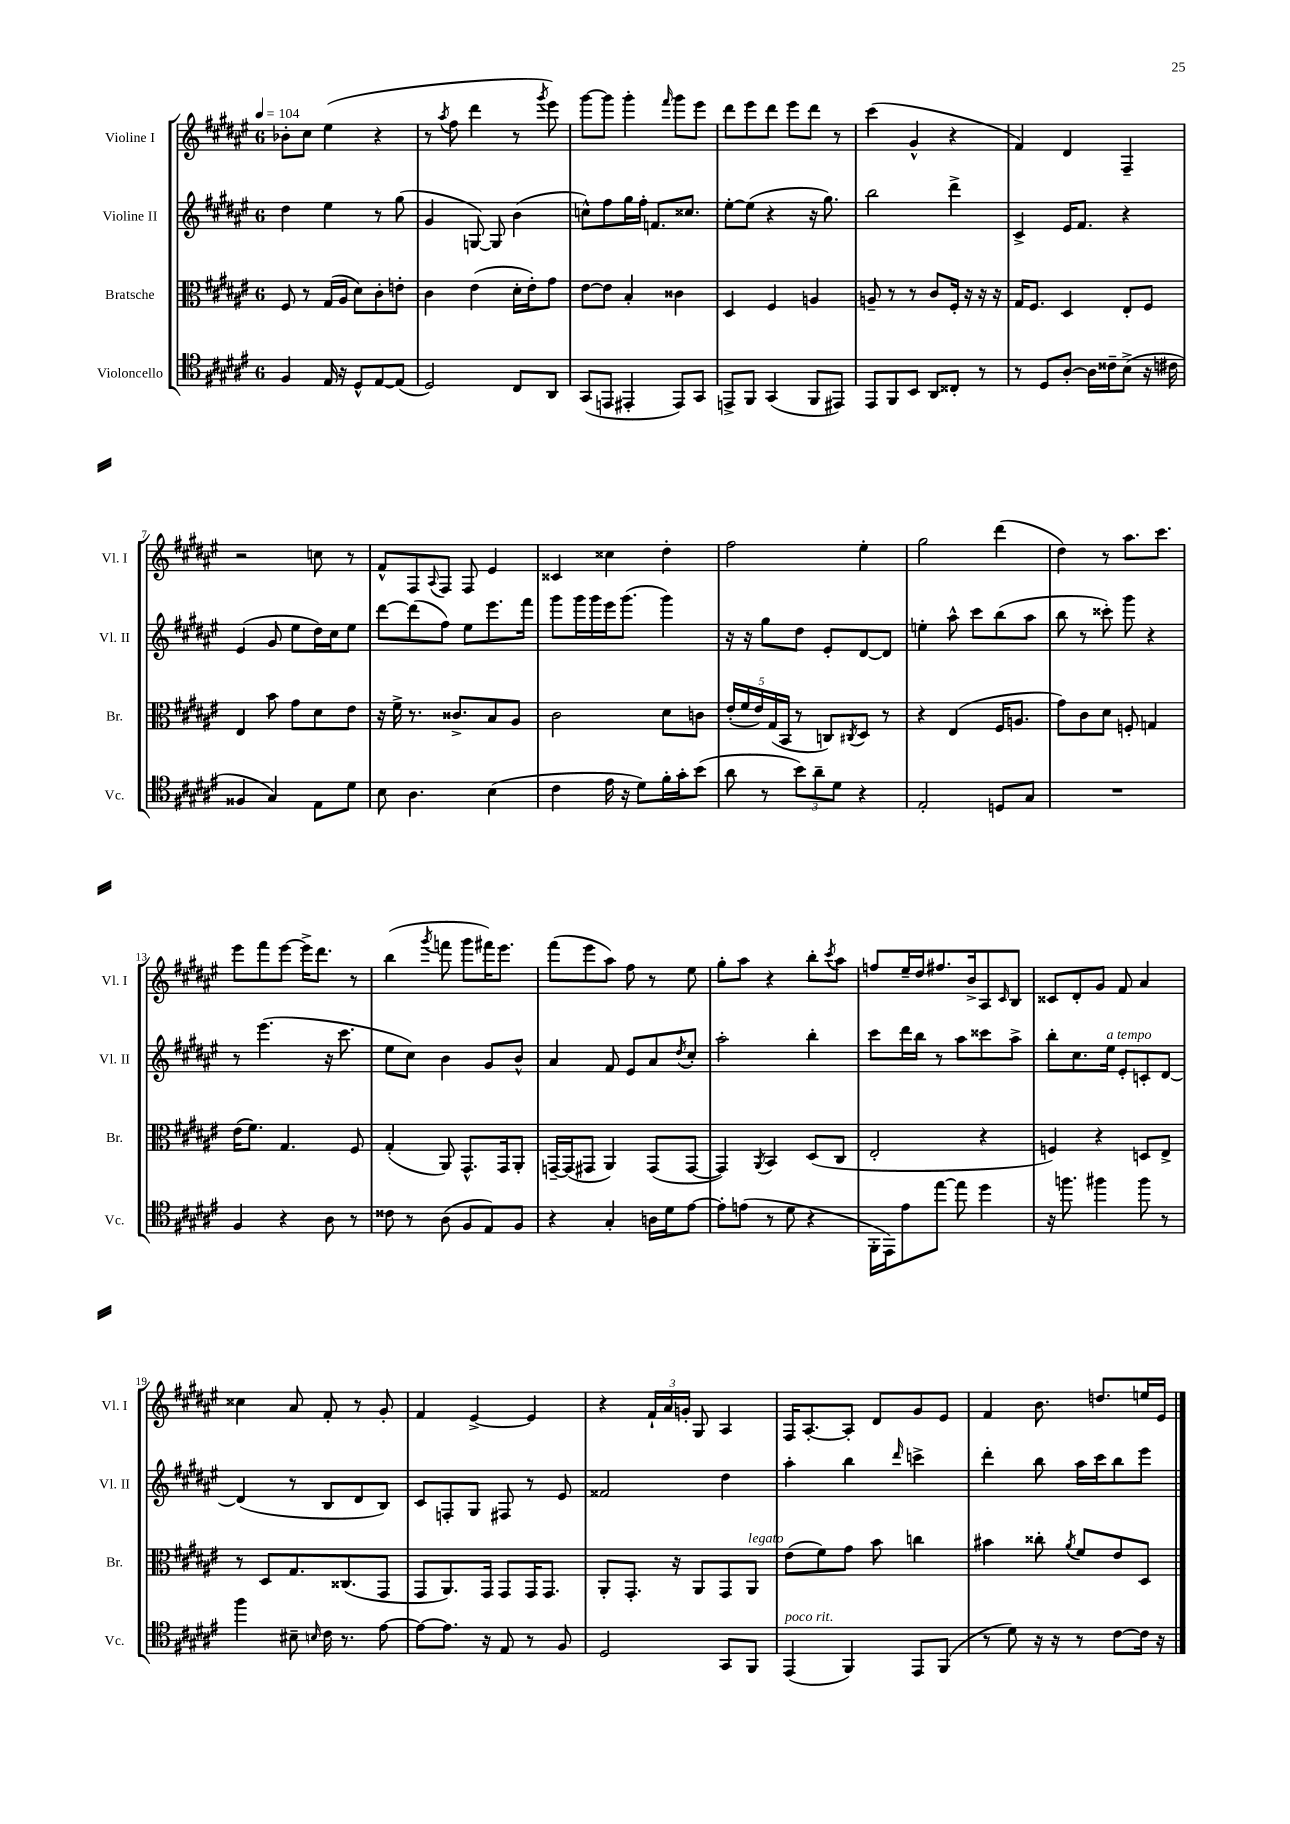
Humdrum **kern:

**kern	**kern	**kern	**kern
*part4	*part3	*part2	*part1
*staff4	*staff3	*staff2	*staff1
*I"Violoncello	*I"Bratsche	*I"Violine II	*I"Violine I
*I'Vc.	*I'Br.	*I'Vl. II	*I'Vl. I
*clefC4	*clefC3	*clefG2	*clefG2
*k[f#c#g#d#a#e#]	*k[f#c#g#d#a#e#]	*k[f#c#g#d#a#e#]	*k[f#c#g#d#a#e#]
*M6/8	*M6/8	*M6/8	*M6/8
*MM104	*MM104	*MM104	*MM104
=1	=1	=1	=1
4F#/	8F#/	4dd#\	8b-X'\L
.	8r	.	8cc#\J
16E#/	(16G#/LL	4ee#\	(4ee#\
16r	16A#/JJ	.	.
8D#^^/L	8d#\L)	.	.
[8E#/	8c#'\	8r	4r
(8E#/J]	8en'\J	(8gg#\	.
=2	=2	=2	=2
2D#/)	4c#\	4g#/	8r
.	.	.	8qaa#/
.	.	.	8ff#\
.	(4e#\	[8Gn/)	4ddd#\
.	.	8G/]	.
8C#/L	16d#'\LL	(4b\	8r
.	16e#'\J)	.	.
.	.	.	8qggg#/
8AA#/J	8g#\J	.	8eee#\)
=3	=3	=3	=3
(8GG#/L	[8e#\L	8ccn^^\L)	[8ggg#\L
8EEn/J	8e#\J]	8ff#\	8ggg#\J]
4EE#X'/	4B'/	16gg#\L	4ggg#'\
.	.	16ff#'\JJ	.
.	.	8.fn/L	.
.	.	.	16qqfff#/
8EE#/L)	4c##X\	.	8ggg#\L
.	.	8.cc##X/J	.
8GG#/J	.	.	8eee#\J
=4	=4	=4	=4
8EEn^/L	4D#/	[8ee#'\L	8ddd#\L
8FF#/J	.	(8ee#\J]	8eee#\
(4GG#/	4F#/	4r	8ddd#\J
.	.	.	8eee#\L
8FF#/L	4An/	16r	8ddd#\J
.	.	8.gg#\)	.
8EE#X/J)	.	.	8r
=5	=5	=5	=5
8EE#/L	8An~/	2bb\	(4ccc#\
8FF#/	8r	.	.
8BB/J	8r	.	4g#^^/
8AA#/L	8c#/L	.	.
8C##X'/J	16F#'/Jk	4ddd#^\	4r
.	16r	.	.
8r	16r	.	.
.	16r	.	.
=6	=6	=6	=6
8r	16G#/KL	4c#^/	4f#/)
.	8.F#/J	.	.
8D#/L	.	.	.
[8A#'/J	4D#/	16e#/KL	4d#/
.	.	8.f#/J	.
16A#\LL]	.	.	.
16c##X~\J	.	.	.
(8B^\J	8E#'/L	4r	4F#~/
16r	8F#/J	.	.
16c#X\	.	.	.
!!LO:LB:g=z
=7	=7	=7	=7
4F##X/	4E#/	(4e#/	2r
4G#/)	8b\	8g#/	.
.	8g#\L	8ee#\L	.
8E#\L	8d#\	16dd#\L)	8ccn\
.	.	16cc#\J	.
8d#\J	8e#\J	8ee#\J	8r
=8	=8	=8	=8
8B\	16r	[8ddd#\L	8f#^^/L
.	16f#^\	.	.
4.A#\	8.r	(8ddd#\]	8F#/
.	.	.	8qqA#/
.	.	8ff#\J)	8F#/J
.	8.c##X^/L	.	.
.	.	8ee#\L	8F#/
(4B\	8B/	8.eee#\	4e#/
.	8A#/J	.	.
.	.	16fff#\Jk	.
=9	=9	=9	=9
4c#\	2c#\	8ggg#\L	4c##X/
.	.	16ggg#\L	.
.	.	16ggg#\	.
16e#\	.	16eee#\J	4cc##X\
16r	.	(8.ggg#\J	.
8d#\L)	.	.	.
16f#'\L	8d#\L	4ggg#\)	4dd#'\
16g#'\J	.	.	.
(8b\J	8cn\J	.	.
=10	=10	=10	=10
8a#\	(20e#'/LL	16r	2ff#\
.	20f#/	.	.
.	.	16r	.
.	20e#/)	.	.
8r	.	8gg#\L	.
.	(20G#/	.	.
.	20BB/JJ	.	.
12b\L)	8r	8dd#\J	.
12a#~\	.	.	.
.	8Cn/L)	8e#'/L	.
12d#\J	.	.	.
.	8qC#X/	.	.
4r	8D#/J	[8d#/	4ee#'\
.	8r	8d#/J]	.
=11	=11	=11	=11
2E#'/	4r	4een'\	2gg#\
.	(4E#/	8aa#^^\	.
.	.	8ccc#\L	.
8Dn/L	16F#/KL	(8bb\	(4ddd#\
.	8.An/J	.	.
8G#/J	.	8aa#\J	.
=12	=12	=12	=12
2.r	8g#\L)	8bb\	4dd#\)
.	8c#\	8r	.
.	8d#\J	8ccc##X'\)	8r
.	8Fn'/	8ggg#\	8.aa#\L
.	4Gn/	4r	.
.	.	.	8.ccc#\J
!!LO:LB:g=z
=13	=13	=13	=13
4F#/	(16e#\KL	8r	8eee#\L
.	8.f#\J)	.	.
.	.	(4.eee#\	8fff#\
4r	4.G#/	.	[8eee#\J
.	.	.	16eee#^\KL]
.	.	.	8.ddd#\J
8A#\	.	16r	.
.	.	8.ccc#\	.
8r	8F#/	.	8r
=14	=14	=14	=14
8c##X\	(4G#'/	8ee#\L	(4bb\
8r	.	8cc#\J)	.
.	.	.	8qggg#/
(8A#\	8AA#/)	4b\	8fffn\
8F#/L	8.GG#^^/L	.	8ggg#\L
8E#/)	.	8g#/L	16fff#X\K)
.	16GG#/k	.	8.eee#\J
8F#/J	8AA#'/J	8b^^/J	.
=15	=15	=15	=15
4r	[16GGn~/LL	4a#/	(8fff#\L
.	(16GG/J]	.	.
.	8GG#X/J	.	8eee#\
4G#'/	4AA#/)	8f#/	8aa#\J)
.	.	8e#/L	8ff#\
16An\LL	(8GG#/L	8a#/	8r
16d#\J	.	.	.
.	.	8qdd#/	.
[8e#\J	[8GG#/J	8cc#'/J	8ee#\
=16	=16	=16	=16
8e#'\L]	4GG#/])	2aa#'\	8gg#'\L
(8en\J	.	.	8aa#\J
.	8qAA#/	.	.
8r	4BB/	.	4r
8d#\	.	.	.
4r	(8D#/L	4bb'\	8bb'\L
.	.	.	8qccc#/
.	8C#/J	.	8aa#\J
=17	=17	=17	=17
16FF#'\LL	2E#'/	8ccc#\L	8ffn/L
16EE#\J)	.	.	.
8e#\	.	16ddd#\L	16ee#~/L
.	.	16bb\JJ	16dd#/J
[8ee#\J	.	8r	8.ff#X/
8ee#\]	.	8aa#\L	.
.	.	.	16b^/k
4dd#\	4r	8ccc##X\	8A#/
.	.	.	16qqc#/
.	.	8aa#^\J	8B/J
=18	=18	=18	=18
16r	4Fn/)	8bb'\L	8c##X/L
8.ffn\	.	.	.
.	.	8.cc#\	8d#'/
4ff#X\	4r	.	8g#/J
!	!	!LO:TX:a:i:t=a tempo	!
.	.	16ee#\Jk	.
.	.	8e#'/L	8f#/
8ff#\	8Dn/L	8cn'/	4a#/
8r	8E#^/J	[8d#/J	.
!!LO:LB:g=z
=19	=19	=19	=19
4ff#\	8r	(4d#/]	4cc##X\
.	8D#/L	.	.
8B#X~\	8.G#/	8r	8a#/
16qqBn/	.	.	.
16c#\	.	8B/L	8f#'/
8.r	(8.C##X/	.	.
.	.	8d#/	8r
[8e#\	8GG#/J	8B/J)	8g#'/
=20	=20	=20	=20
8e#\L_	8GG#/L	8c#/L	4f#/
8.e#\J]	8.AA#/)	8Fn'/	.
.	.	8G#/J	[4e#^/
16r	16GG#/Jk	.	.
8E#/	8GG#/L	8F#X/	.
8r	16GG#/K	8r	4e#/]
.	8.GG#/J	.	.
8F#/	.	8e#/	.
=21	=21	=21	=21
2D#/	8AA#'/L	2f##X/	4r
.	8.GG#'/J	.	.
.	.	.	24f#`/LL
.	.	.	24a#/
.	16r	.	.
.	.	.	24gn'/JJ
.	8AA#/L	.	8G#/
8GG#/L	8GG#/	4dd#\	4A#/
!	!LO:TX:a:i:t=legato	!	!
8FF#/J	8AA#/J	.	.
=22	=22	=22	=22
!LO:TX:a:i:t=poco rit.	!	!	!
(4EE#/	(8e#\L	4aa#'\	16F#/KL
.	.	.	[8.A#'/
.	8f#\)	.	.
4FF#/)	8g#\J	4bb\	8A#'/J]
.	8b\	.	8d#/L
.	.	16qqddd#/	.
8EE#/L	4ccn\	4cccn^\	8g#/
(8FF#/J	.	.	8e#/J
=23	=23	=23	=23
8r	4b#X\	4ddd#'\	4f#/
8d#\)	.	.	.
16r	8cc##X'\	8bb\	8.b\
16r	.	.	.
.	8qa#/	.	.
8r	8f#/L	16aa#\LL	.
.	.	16ccc#\J	8.ddn/L
[8c#\L	8e#/	8bb\	.
16c#\Jk]	8D#/J	8eee#\J	16een/L
16r	.	.	16e#/JJ
==	==	==	==
*-	*-	*-	*-
